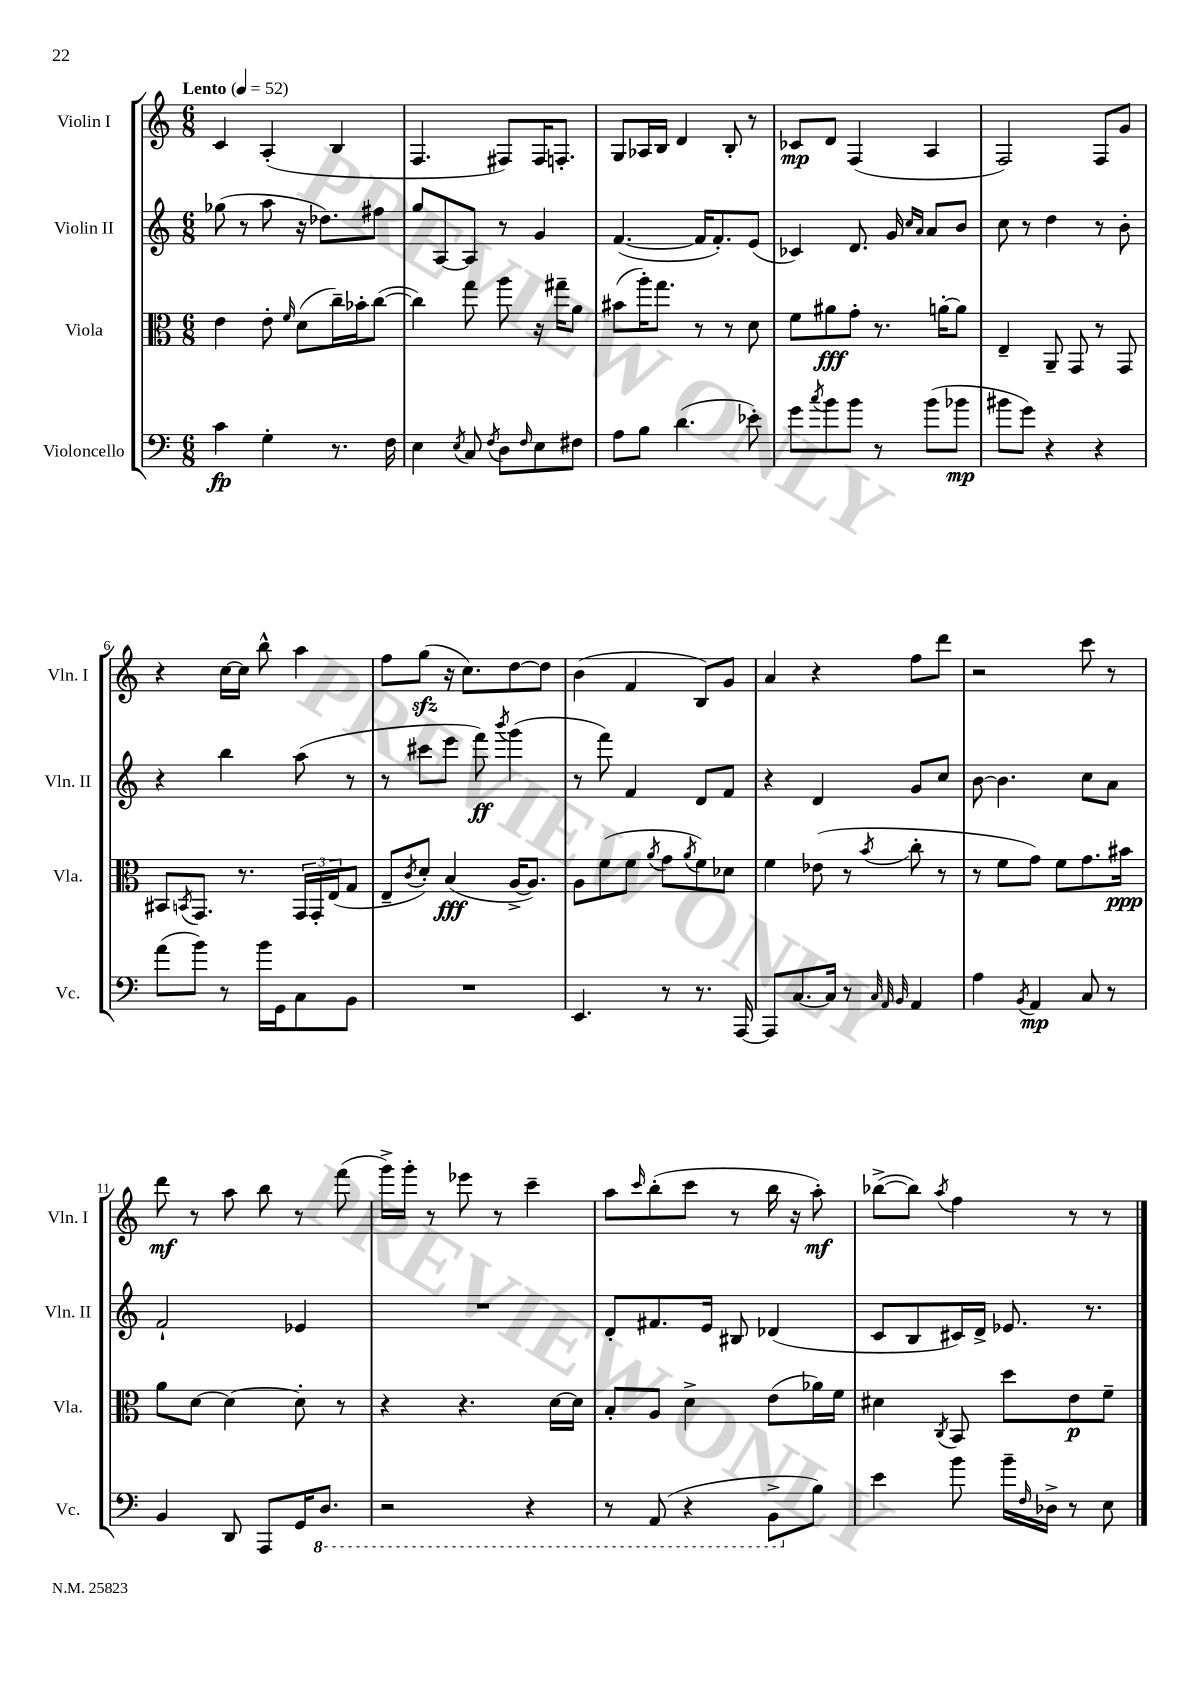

**kern	**kern	**kern	**kern
*staff4	*staff3	*staff2	*staff1
*clefF4	*clefC3	*clefG2	*clefG2
*k[]	*k[]	*k[]	*k[]
*M6/8	*M6/8	*M6/8	*M6/8
*MM52	*MM52	*MM52	*MM52
4c	4e	(8gg-	4c
.	.	8r	.
4G'	8e'	8aa	(4A'
.	16qqf	.	.
.	(8d	16r	.
.	.	8.dd-)	.
8.r	16cc~)	.	4B
.	16b-'	.	.
.	([8cc	8ff#	.
16F	.	.	.
=	=	=	=
4E	4cc])	8gg	4.F
.	.	[8A	.
8qE	.	.	.
8C	8gg	8A]	.
8qF	.	.	.
8D	8aa	8r	8F#)
16qqF	.	.	.
8E	16r	4g	16F#
.	16gg#~	.	8.F'
8F#	8a	.	.
=	=	=	=
8A	(8b#	([4.f	8G
8B	16aa')	.	16A-
.	8.gg	.	16B
(4.d	.	.	4d
.	8r	16f]	.
.	.	8.f')	.
.	8r	.	8B'
8e-')	8d	(8e	8r
=	=	=	=
8g	8f	4c-)	8c-
8qcc	.	.	.
8b	8a#	.	8d
8b	8g'	8.d	(4F
8r	8.r	.	.
.	.	16g	.
.	.	16qqcc	.
.	.	16qqa	.
(8b	.	8a	4A
.	[16a'	.	.
8b-	8a]	8b	.
=	=	=	=
8b#	4E~	8cc	2F)
8g)	.	8r	.
4r	8AA~	4dd	.
.	8GG	.	.
4r	8r	8r	8F
.	8GG	8b'	8g
=	=	=	=
(8a	8BB#	4r	4r
.	8qBB	.	.
8b)	8.GG	.	.
8r	.	4bb	[16cc
.	8.r	.	16cc]
16b	.	.	8bb^^
16GG	.	.	.
8C	24GG	(8aa	4aa
.	24GG'	.	.
.	(24E	.	.
8BB	8G	8r	.
=	=	=	=
2.r	8E~	8r	8ff
.	8qc	.	.
.	8d')	8ccc#	(8gg
.	(4B	8eee	16r
.	.	.	8.cc)
.	.	8fff)	.
.	.	8qbbb	.
.	[16A^	(4ggg	[8dd
.	8.A])	.	.
.	.	.	8dd]
=	=	=	=
4.EE	8A	8r	(4b
.	(8f	8fff)	.
.	8f	4f	4f
.	8qa	.	.
8r	8g	.	.
.	8qa	.	.
8.r	8f)	8d	8B)
.	8d-	8f	8g
[16AAA	.	.	.
=	=	=	=
8AAA]	4f	4r	4a
[8.C	.	.	.
.	(8e-	4d	4r
16C]	.	.	.
8r	8r	.	.
32qqC	.	.	.
32qqAA	.	.	.
32qqBB	8qb	.	.
4AA	8cc'	8g	8ff
.	8r	8cc	8ddd
=	=	=	=
4A	8r	[8b	2r
.	8f	4.b]	.
8qBB	.	.	.
4AA	8g)	.	.
.	8f	.	.
8C	8.g	8cc	8ccc
8r	.	8a	8r
.	16b#	.	.
=	=	=	=
4BB	8a	2f`	8ddd
.	[8d	.	8r
8DD	4d_	.	8aa
8AAA	.	.	8bb
16GG	8d']	4e-	8r
8.DD	.	.	.
.	8r	.	(8fff
=	=	=	=
2r	4r	2.r	16ggg^)
.	.	.	16ggg'
.	.	.	8r
.	4.r	.	8eee-
.	.	.	8r
4r	.	.	4ccc~
.	[16d	.	.
.	16d]	.	.
=	=	=	=
8r	8B'	8d'	8aa
.	.	.	16qqccc
(8AAA	8A	8.f#	(8bb'
4r	4d^	.	8ccc
.	.	16e	.
.	.	8B#	8r
8BBB^	(8e	(4d-	16bb
.	.	.	16r
8B)	16a-)	.	8aa')
.	16f	.	.
=	=	=	=
4e	4d#	8c	([8bb-^
.	.	8B	8bb-])
.	8qC	.	8qaa
8b	8BB	16c#)	4ff
.	.	16d^	.
16b~	8dd	8.e-	.
16qqF	.	.	.
16D-^	.	.	.
8r	8e	.	8r
.	.	8.r	.
8E	8f~	.	8r
==	==	==	==
*-	*-	*-	*-
